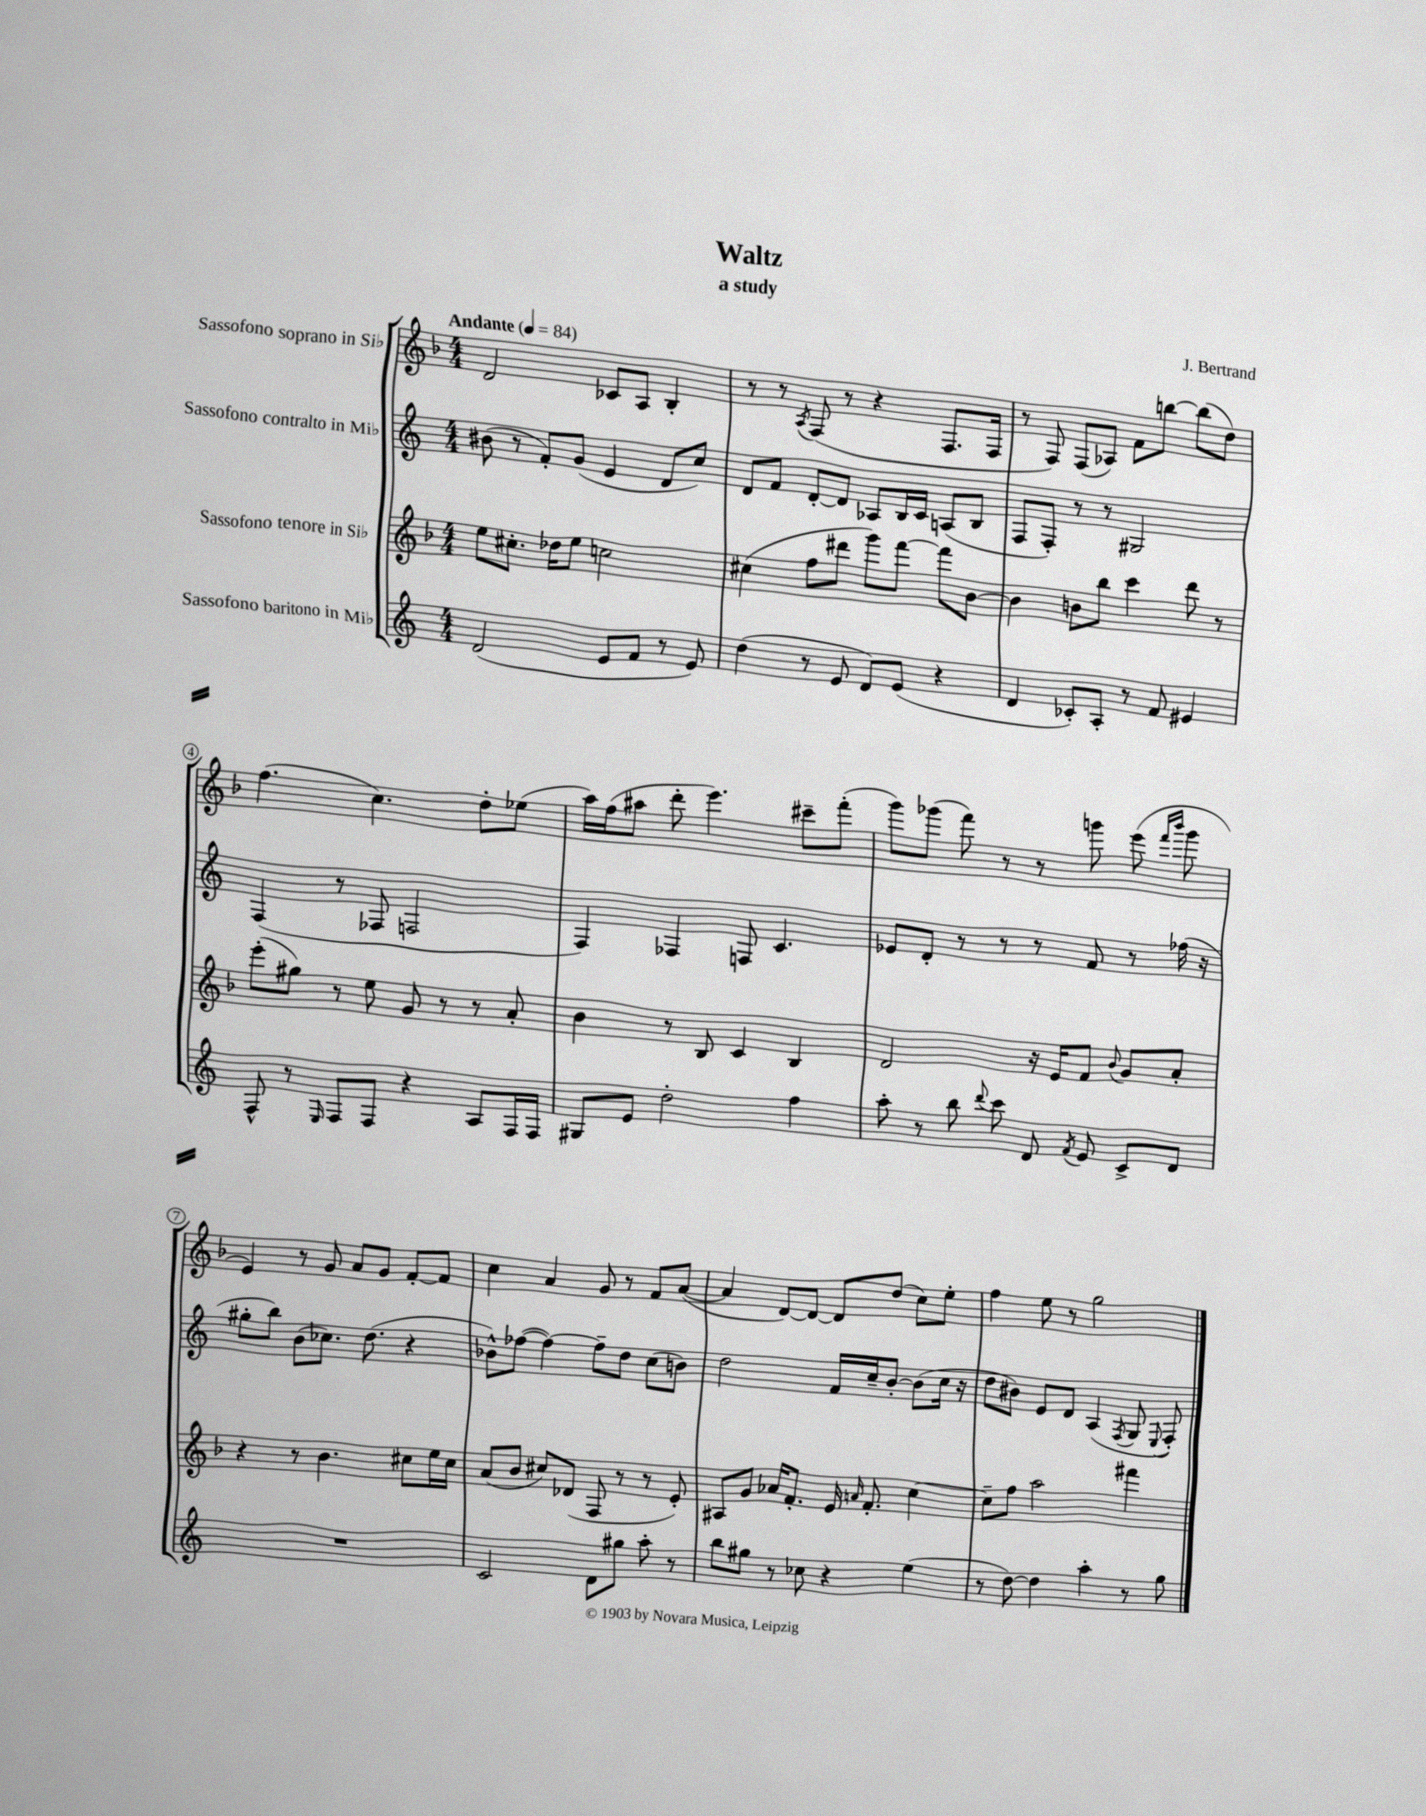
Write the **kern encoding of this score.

**kern	**kern	**kern	**kern
*part4	*part3	*part2	*part1
*staff4	*staff3	*staff2	*staff1
*I"Sassofono baritono in Mi♭	*I"Sassofono tenore in Si♭	*I"Sassofono contralto in Mi♭	*I"Sassofono soprano in Si♭
*clefG2	*clefG2	*clefG2	*clefG2
*k[]	*k[b-]	*k[]	*k[b-]
*M4/4	*M4/4	*M4/4	*M4/4
*MM84	*MM84	*MM84	*MM84
=1	=1	=1	=1
!	!	!	!LO:TX:a:B:t=Andante
(2d/	8ee\L	(8b#X\	2d/
.	8.cc#X'\J	8r	.
.	.	8f'/L)	.
.	16dd-X\KL	.	.
.	8ee\J	(8g/J	.
8e/L	2ccn\	4e/	8c-X/L
8f/J	.	.	8A/J
8r	.	8d/L	4B-'/
8e/)	.	8cc/J)	.
=2	=2	=2	=2
(4dd\	(4cc#X\	8d/L	8r
.	.	8f/J	8r
.	.	.	8qA/
8r	8ff\L	[8d'/L	(8F/
8e/	8ddd#X\J	8d/J]	8r
8d/L)	8ggg\L)	8A-X/L	4r
(8e/J	[8fff\J	16B/L	.
.	.	16c/JJ	.
4r	8fff\L]	(8An/L	8.F/L
.	[8b-\J	8B/J	.
.	.	.	16F/Jk
=3	=3	=3	=3
4d/	4b-\]	8F/L	8r
.	.	8F'/J)	8F/)
8c-X'/L)	8bn\L	8r	(8F/L
8A'/J	8bb-\J	8r	8A-X/J)
8r	4ccc\	2G#X/	8f\L
8f/	.	.	[8bbn\J
4e#X/	8ddd\	.	(8bb\L]
.	8r	.	8dd\J)
!!LO:LB:g=z
=4	=4	=4	=4
8F^^/	(8eee'\L	(4F/	(4.ff\
8r	8gg#X\J)	.	.
16qqE/	.	.	.
8F/L	8r	8r	.
8F/J	8ee\	8F-X/	4.cc\)
4r	8g/	2Fn/	.
.	8r	.	.
8A/L	8r	.	8dd'\L
16F/L	8a'/	.	(8ee-X\J
16F/JJ	.	.	.
=5	=5	=5	=5
8G#X/L	4b-\	4F/)	16aa\LL)
.	.	.	(16ff\J
8e/J	.	.	8aa#X\J
2dd'\	8r	4F-X/	8ddd'\
.	8B-/	.	4.eee\)
.	4c/	8Fn/	.
.	.	4.c/	.
4ff\	4B-/	.	8ccc#X~\L
.	.	.	(8fff'\J
=6	=6	=6	=6
8aa'\	2d/	8e-X/L	8ggg\L)
8r	.	8d'/J	(8ggg-X\J
8bb\	.	8r	8fff\)
8qqddd/	.	.	.
8ccc\	.	8r	8r
8d/	16r	8r	8r
.	16e/KL	.	.
8qf/	.	.	.
8e/	8f/J	8f/	8gggn\
.	8qqb-/	.	.
8c^/L	8g/L	8r	(8eee\
.	.	.	16qqfff/LL
.	.	.	16qqbbb-/JJ
8d/J	8a'/J	(16ff-X\	8ggg\
.	.	16r	.
!!LO:LB:g=z
=7	=7	=7	=7
1r	4r	8gg#X'\L	4e/)
.	.	8bb\J)	.
.	8r	(8b\L	8r
.	4.b-\	8.cc-X\J)	8g/
.	.	.	8a/L
.	.	(8.dd\	.
.	.	.	8g/J
.	8cc#X\L	4r	[8f'/L
.	16ee\L	.	8f/J]
.	16cc#\JJ	.	.
=8	=8	=8	=8
2c/	(8a/L	8b-X^^\L)	4cc\
.	8b-/J	([8ff-X\J	.
.	8cc#X/L)	4ff-\_)	4a/
.	(8d-X/J	.	.
8d\L	8F/	8ff-~\L]	8g/
8gg#X\J	8r	8dd\J	8r
8aa'\	8r	(8cc\L	8f/L
8r	8e'/)	8bn\J)	([8a/J
=9	=9	=9	=9
8bb\L	8A#X/L	2dd\	4a/]
8gg#X\J	8g/J	.	.
8r	16a-X/KL	.	[8d/L)
.	8.f'/J	.	.
8cc-X\	.	.	8d/J_
4r	16e/	16f/LL	8d/L]
.	16qqan/	.	.
.	8.f'/	16cc~/J	.
.	.	[8b'/J	(8dd/J
(4ee\	[4cc\	(8b\L]	8cc\L)
.	.	16cc\Jk	8ee'\J
.	.	16r	.
=10	=10	=10	=10
8r	8cc~\L]	8dd\L	4ff\
[8dd\)	8ff\J	8b#X\J)	.
4dd\]	2aa\	8e/L	8ee\
.	.	8d/J	8r
4aa'\	.	(4A/	2gg\
.	.	8qF/	.
8r	4fff#X\	8G/	.
.	.	8qqE/	.
8gg\	.	8F'/)	.
==	==	==	==
*-	*-	*-	*-
